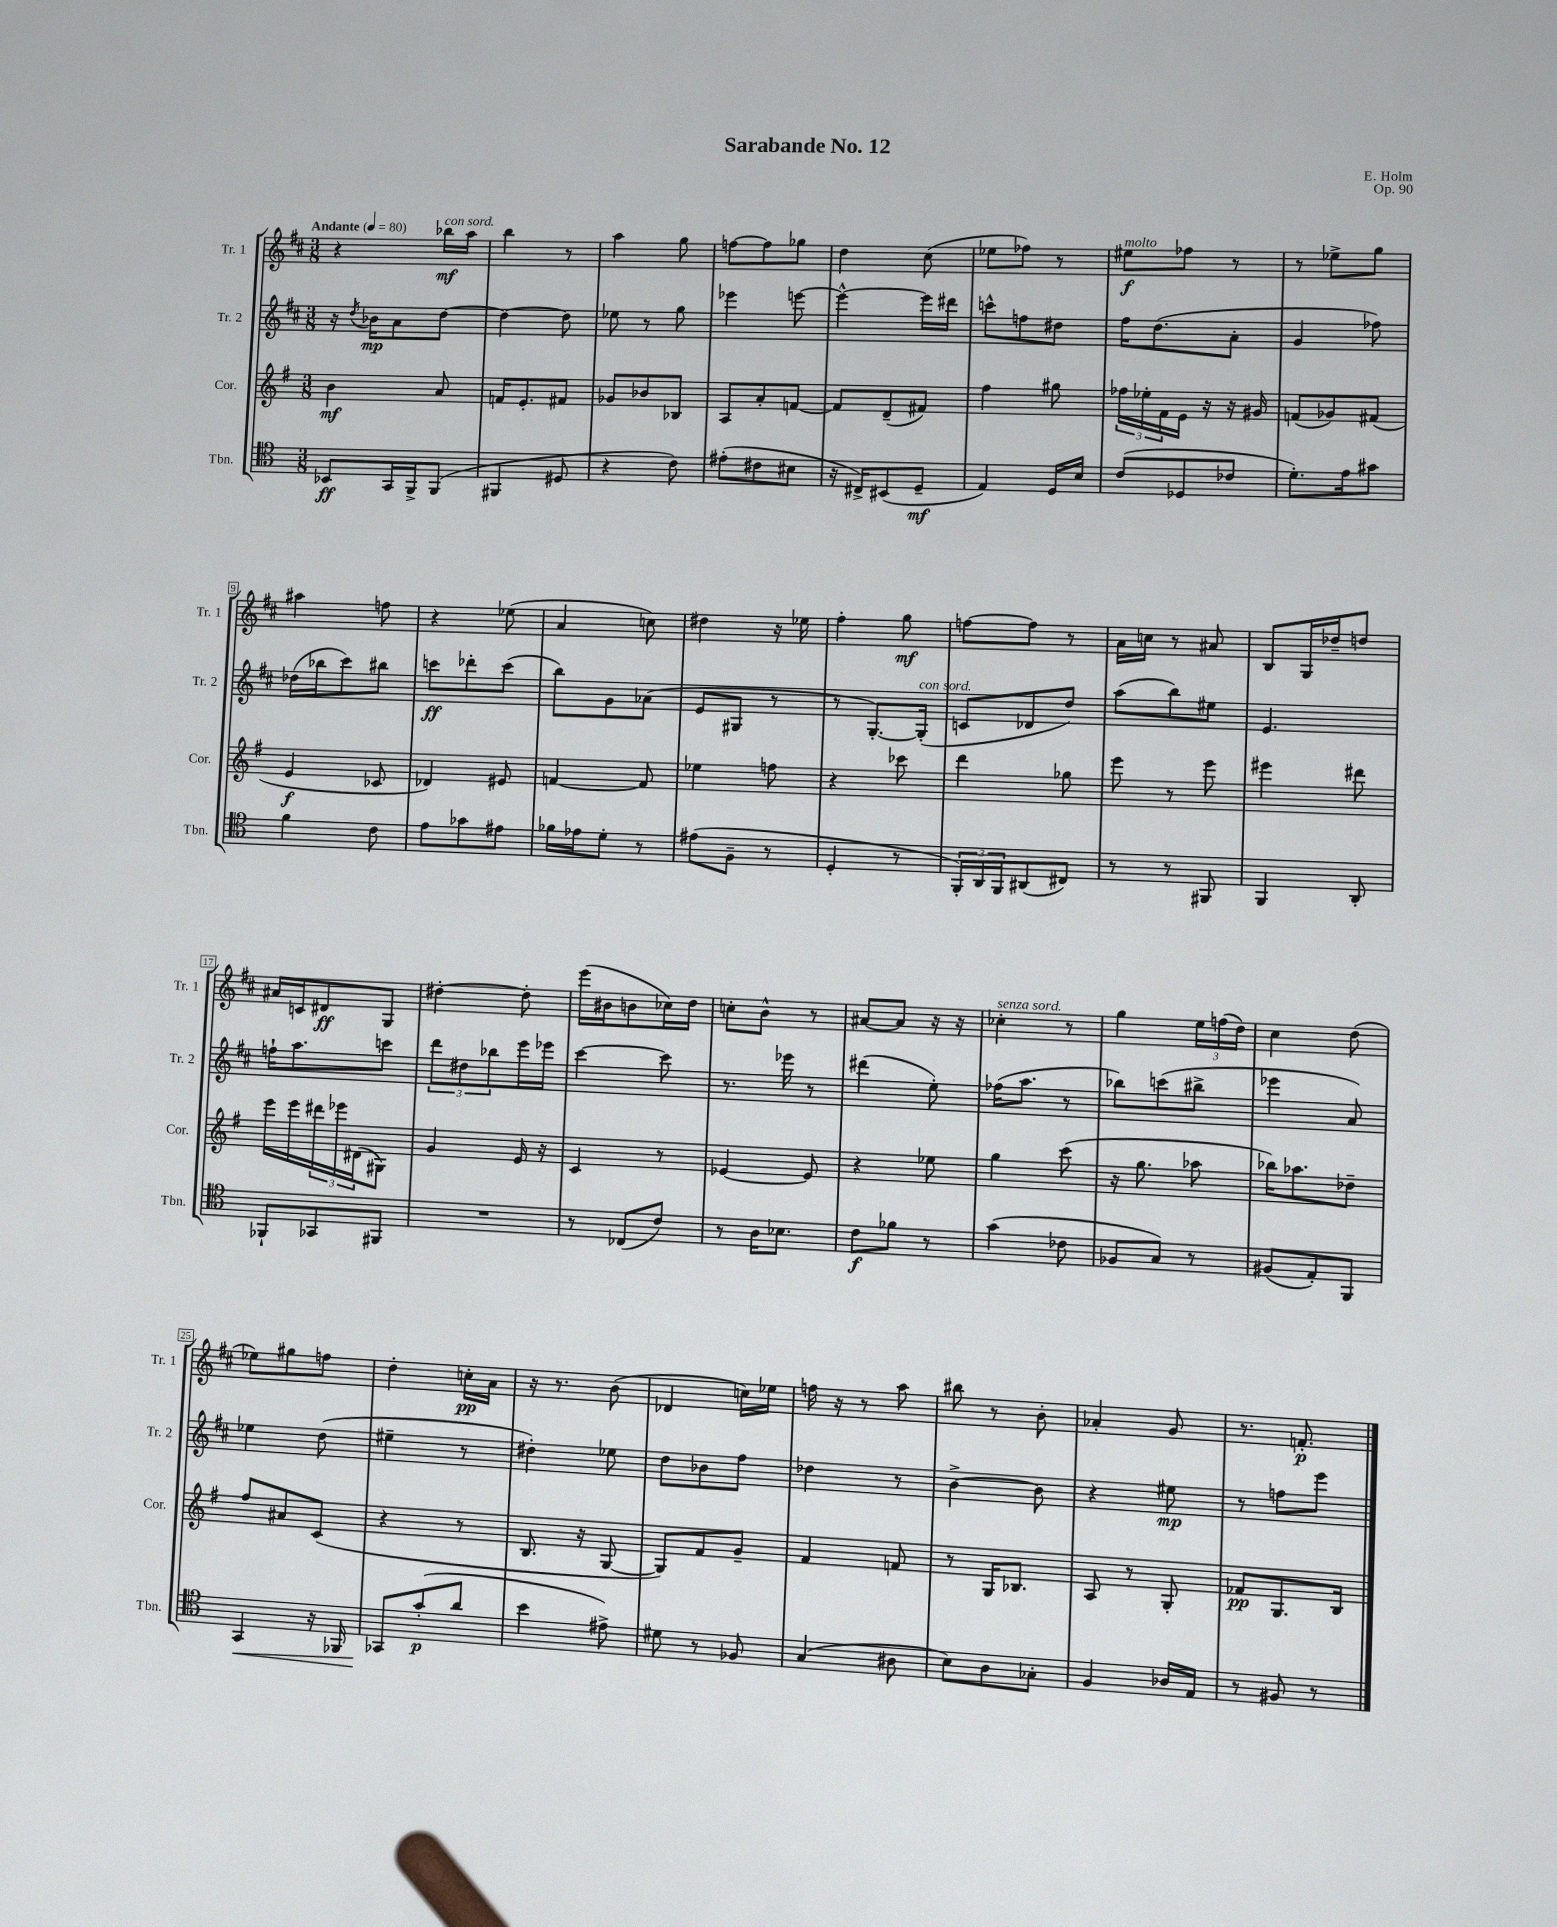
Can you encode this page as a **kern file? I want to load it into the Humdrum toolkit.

**kern	**kern	**kern	**kern
*staff4	*staff3	*staff2	*staff1
*clefC4	*clefG2	*clefG2	*clefG2
*k[]	*k[f#]	*k[f#c#]	*k[f#c#]
*M3/8	*M3/8	*M3/8	*M3/8
*MM80	*MM80	*MM80	*MM80
8BB-	4b	16r	4r
.	.	8qdd	.
.	.	16b-	.
16GG	.	8a	.
16FF^	.	.	.
(8FF	8a	[8dd	16bb-
.	.	.	16aa
=	=	=	=
4FF#	16f	4dd_	4bb
.	8.e'	.	.
8D#	8f#	8dd]	8r
=	=	=	=
4r	8g-	8ee-	4aa
.	8b-	8r	.
8c)	8B-	8gg	8gg
=	=	=	=
(8e#'	8A	4eee-	[8ff
8c#	8a'	.	8ff]
8B#	[8f	[8eee	8gg-
=	=	=	=
16r	8f]	4eee^^_	4dd
16C#^)	.	.	.
(8BB#	(8d~	.	.
8D~	8f#)	16eee]	(8cc#
.	.	16ddd#	.
=	=	=	=
4E)	4ff#	8ccc^^	8ee-
.	.	8ff	8ff-)
16D	8gg#	8dd#	8r
16B	.	.	.
=	=	=	=
(8c	24ff-	16ff#	8ee#
.	24ee-'	.	.
.	.	(8.dd	.
.	24f#	.	.
8D-	16e	.	8ff-
.	16r	.	.
8c-	16r	8a'	8r
.	16g#	.	.
=	=	=	=
8.d')	(8f	4g	8r
.	8g-)	.	8ee-^
16e	.	.	.
8g#	(8f#	8ff-)	8gg
=	=	=	=
4f	4e	(16dd-	4aa#
.	.	16bb-	.
.	.	8ccc#)	.
8c	8c-	8bb#	8ff
=	=	=	=
8e	4d-)	8ccc	4r
8g-	.	8ddd-'	.
8e#	8e#	(8ccc	(8ee-
=	=	=	=
16f-	[4f	8bb)	4a
16e-	.	.	.
8d'	.	8g	.
8r	8f]	(8a-	8cc)
=	=	=	=
(8e#	4ee-	8e	4dd#
8F~	.	8G#	.
8r	8ff	8r	16r
.	.	.	16ee-
=	=	=	=
4D'	4r	8r	4ff#'
.	.	[8.G')	.
8r	8ccc-	.	8gg
.	.	(16G']	.
=	=	=	=
24FF')	4ddd	8c	[8ff
24AA	.	.	.
24FF	.	.	.
(8AA#	.	8d-	8ff]
8C#)	8gg-	8dd)	8r
=	=	=	=
8r	8eee	(8aa	16a
.	.	.	16cc
8r	8r	8bb)	8r
8FF#	8eee	8ee#	8a#
=	=	=	=
4FF	4eee#	4.e	8B
.	.	.	16G
.	.	.	16dd-~
8AA'	8ddd#	.	8dd
=	=	=	=
8FF-`	16eee	16ff`	16a#
.	16eee	8.aa	16c
8GG-	24ddd#	.	8d#
.	24eee-	.	.
.	(24d#	.	.
8FF#	8G#)	8ccc	8G
=	=	=	=
4.r	4g	12ddd	[4dd#'
.	.	12dd#	.
.	.	12bb-	.
.	16e	16eee	8dd#']
.	16r	16eee-	.
=	=	=	=
8r	4c	[4ccc#	(16eee
.	.	.	16b#
(8C-	.	.	8b
8c)	8r	8ccc#]	16cc-)
.	.	.	16dd
=	=	=	=
8r	[4e-	8.r	8cc'
16A	.	.	8b^^
8.B-	.	16eee-	.
.	8e-]	8r	8r
=	=	=	=
8c	4r	(4ddd#	[8a#
8f-	.	.	8a#]
8r	8ee-	8ee')	16r
.	.	.	16r
=	=	=	=
(4g	4gg	(16ff-	4cc-'
.	.	8.aa	.
8c-	(8ccc	8r	8r
=	=	=	=
8F-	16r	8bb-)	4gg
.	8.gg	.	.
8G)	.	(8ccc	.
8r	8aa-	8bb#^	24ee
.	.	.	(24ff
.	.	.	24dd)
=	=	=	=
(8F#	16bb-)	4eee-	4cc#
.	8.aa-	.	.
8E')	.	.	.
8FF	8dd-~	8a)	(8dd
=	=	=	=
4GG	8ff#	4ee-	8ee-)
.	8a#	.	8gg#
16r	(8c	(8dd	8ff
16FF-	.	.	.
=	=	=	=
8GG-	4r	4ee#~	4dd'
(8g'	.	.	.
8a	8r	8r	16cc'
.	.	.	16a
=	=	=	=
4b	8.B	4dd#')	16r
.	.	.	8.r
.	16r	.	.
8e#^)	[8G	8ee-	(8b
=	=	=	=
8d#	8G])	8dd	4d-
8r	8f#	8b-	.
8F-	8g~	8ff#	16cc)
.	.	.	16ee-
=	=	=	=
(4G	4f#	4dd-	16ff
.	.	.	16r
.	.	.	8r
8A#	8f	8r	8aa
=	=	=	=
8B)	8r	[4b^	8bb#
8A	16G	.	8r
.	8.B-	.	.
8G-'	.	8b]	8b'
=	=	=	=
4F	8A	4r	4a-'
.	8r	.	.
16A-	8G'	8ee#	8g
16E	.	.	.
=	=	=	=
8r	8f-	8r	8.r
8F#	8.G	8ff	.
.	.	.	8.f'
8r	.	8eee	.
.	16B	.	.
==	==	==	==
*-	*-	*-	*-
